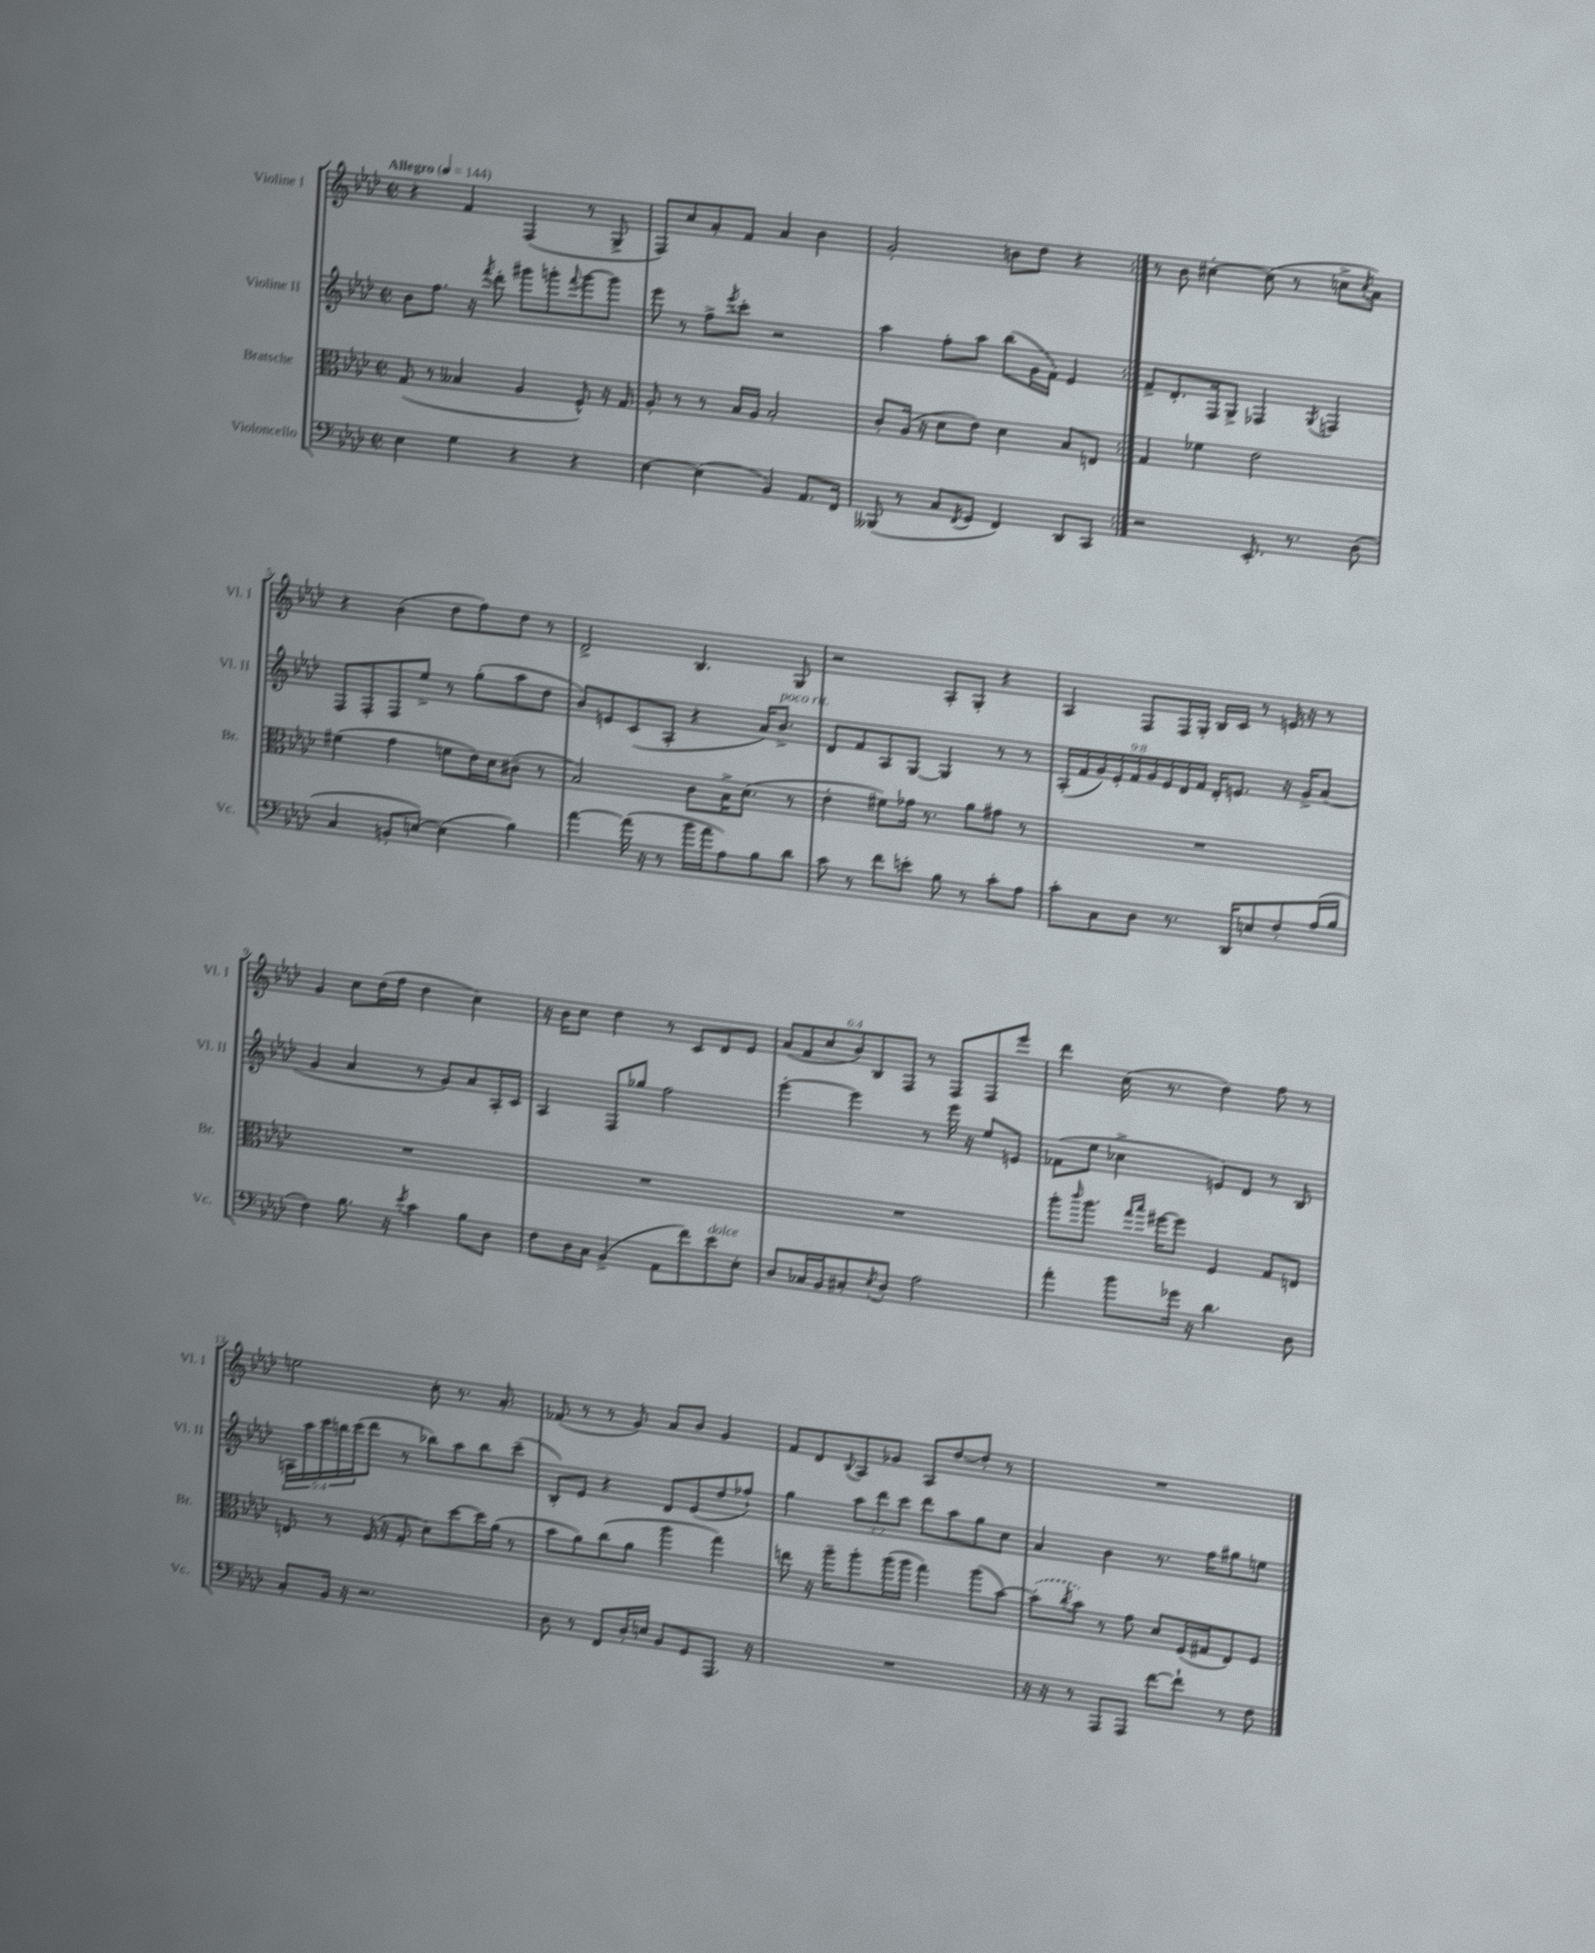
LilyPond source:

<<
\new StaffGroup <<
\new Staff = "s0" \with { instrumentName = "Violine I" shortInstrumentName = "Vl. I" } {
    \clef treble \key aes \major \defaultTimeSignature \time 2/2 \override Staff.TupletNumber.text = #tuplet-number::calc-fraction-text \tempo "Allegro" 4 = 144
    \repeat volta 2 { r4 f'4 f4( r8 g8-> |
    f8) c''8 aes'8-. f'8 aes'4 bes'4 |
    g'2-. b'8 des''8 r4 | }
    r8 bes'8 cis''4~-. cis''8( r8 c''8-> \acciaccatura { c''8 } aes'8) |
    r4 bes'4( des''8 f''8) des''8 r8 |
    des'2-> bes4. g8 |
    r2 aes8-. g8-. r4 |
    aes4 f8 f16 g16-. bes16 c'16 r8 e'16 r16 r8 |
    g'4 c''8 des''16( f''16 des''4 c''4) |
    r16 bes'16 c''8 des''4 r8 c'8 des'8 ees'8 |
    \tuplet 6/4 { aes'8( f'8 c''8 bes'8) bes8 f8 } r8 f8 f8 ees'''8 |
    des'''4 c''16( r8. des''4) f''8 r8 |
    e''2 c''8-. r8. aes'8.-. |
    fes'8( r8 r8 g'8) aes'8 bes'8 g'4 |
    f'8 des'8 \appoggiatura { bes8 } aes8 ges'8 aes8 des''8~ des''8-. r8 |
    R1 \bar "|." |
}
\new Staff = "s1" \with { instrumentName = "Violine II" shortInstrumentName = "Vl. II" } {
    \clef treble \key aes \major \defaultTimeSignature \time 2/2 \override Staff.TupletNumber.text = #tuplet-number::calc-fraction-text
    \repeat volta 2 { bes'8 f''8. r16 \acciaccatura { f'''8 } des'''8-. gis'''8 g'''8-. \appoggiatura { f'''8 } g'''8~ g'''8 |
    ees'''8 r8 f''8-> \acciaccatura { ees'''8 } c'''8-. r2 |
    aes''4 f''8-. aes''8 bes''8( g'16 f'16) ees'4 | }
    f'8-> des'8.-. f16 g8-> fes4 \acciaccatura { g8 } f4 |
    f8 f8-. f8 ees''8-> r8 g''8-.( aes''8 des''8 |
    bes'8) e'8 c'8( aes8-. r4 aes'16) bes'8.->^\markup { \italic "poco rit." } |
    des'8 f'8 aes8 g8~ g4 r8 r8 |
    \tuplet 9/8 { aes16-.( f'16 g'16) ees'16-. f'16 g'16 ees'16 des'16 f'16 } des'16-. e'8. r16 g'16-> aes'8( |
    g'4 aes'4 r8 g'8) aes'8 aes16-. c'16 |
    aes4 f8 ges''8 f''2 |
    ees'''4~-. ees'''4 r8 ees'''16 r16 ees''8 e'8 |
    fes'8( ees''8 ces''4-> e'8) des'8 r8 bes8 |
    \tuplet 5/4 { a16 aes''16 c'''16 b''16 c'''16( } des'''8 r8 bes''8) aes''8 bes''8 c'''8--( |
    bes8-.) ees'8 r4 des'8 ees'8( des''8 fes''8-!) |
    g''4 \tuplet 3/2 { aes''8 des'''8 c'''8 } des'''8 aes''8 g''8 c''8 |
    aes'4 bes'4 r8. f''16 gis''8 e''8 \bar "|." |
}
\new Staff = "s2" \with { instrumentName = "Bratsche" shortInstrumentName = "Br." } {
    \clef alto \key aes \major \defaultTimeSignature \time 2/2
    \repeat volta 2 { g8( r8 beses4 aes4 f8-^) r16 g16 |
    aes8-. r8 r8 bes16 aes16 bes2-. |
    c'8-. aes16( r16 des'8 ees'8) des'4 bes8 e8 | }
    g4 fes'4 ees'2 |
    fis'4( g'4 f'8 ees'16) des'16 cis'8--( r8 |
    bes2) c'8 bes16-> des'8.( r8 |
    ees'4-. fis'8) ges'16 r8. aes'8 gis'8 r8 |
    R1 |
    R1 |
    R1 |
    R1 |
    aes''8-. \grace { c'''16 } aes''8. \grace { g''16 bes''16 } fis''16~ fis''8 f4 g8 e8 |
    e8 r8 f16( r16 g8-. des'8) des''8~ des''16 aes'16( r8 |
    bes'8 aes'8) c''8( aes'8 aes''4 g''4) |
    e''8 r16 aes''16-- aes''8-. aes''16( aes''16 g''4) aes''8( bes'8~) |
    \once \slurDashed bes'8-.( \acciaccatura { c''8 } bes'8) r8 g'8 des'8 f16( gis16 ees8) f8 \bar "|." |
}
\new Staff = "s3" \with { instrumentName = "Violoncello" shortInstrumentName = "Vc." } {
    \clef bass \key aes \major \defaultTimeSignature \time 2/2
    \repeat volta 2 { ees4 g4 r4 r4 |
    ees4~ ees4( bes,4) aes,8. f,16 |
    beses,,8( r8 c8 \acciaccatura { f,8 } g,8 f,4) des,8 c,8 | }
    r2 ees,8.-. r8. des8( |
    c4 b,8-. e8~) e4( bes4) |
    aes'4~ aes'16( r16 r8 bes'16 aes'16 aes8) bes8 des'8 |
    c'8 r8 f'8 e'8-. bes8 r8 c'8-. aes8 |
    c'8-. c8 des8 r8. des,16 e8 f8-. aes16( bes16 |
    f4) bes8. r16 \acciaccatura { ees'8 } c'4 bes8 des8 |
    f8 des16 c16 bes,4->( aes,8 f'8) ees'8^\markup { \italic "dolce" } ees8-. |
    des8 ces16 bes,16 cis8-. \acciaccatura { ees8 } des8-. aes2 |
    aes'4-. bes'8 ges'16 r16 des'4. des8 |
    c8-. bes,16 r16 r2. |
    des8 r8 f,8 des16-. e16 bes,8 g,8 aes,,8. r16 |
    R1 |
    r16 r16 r8 aes,,8 aes,,8 f'8~ f'8-! r8 f8 \bar "|." |
}
>>
>>
